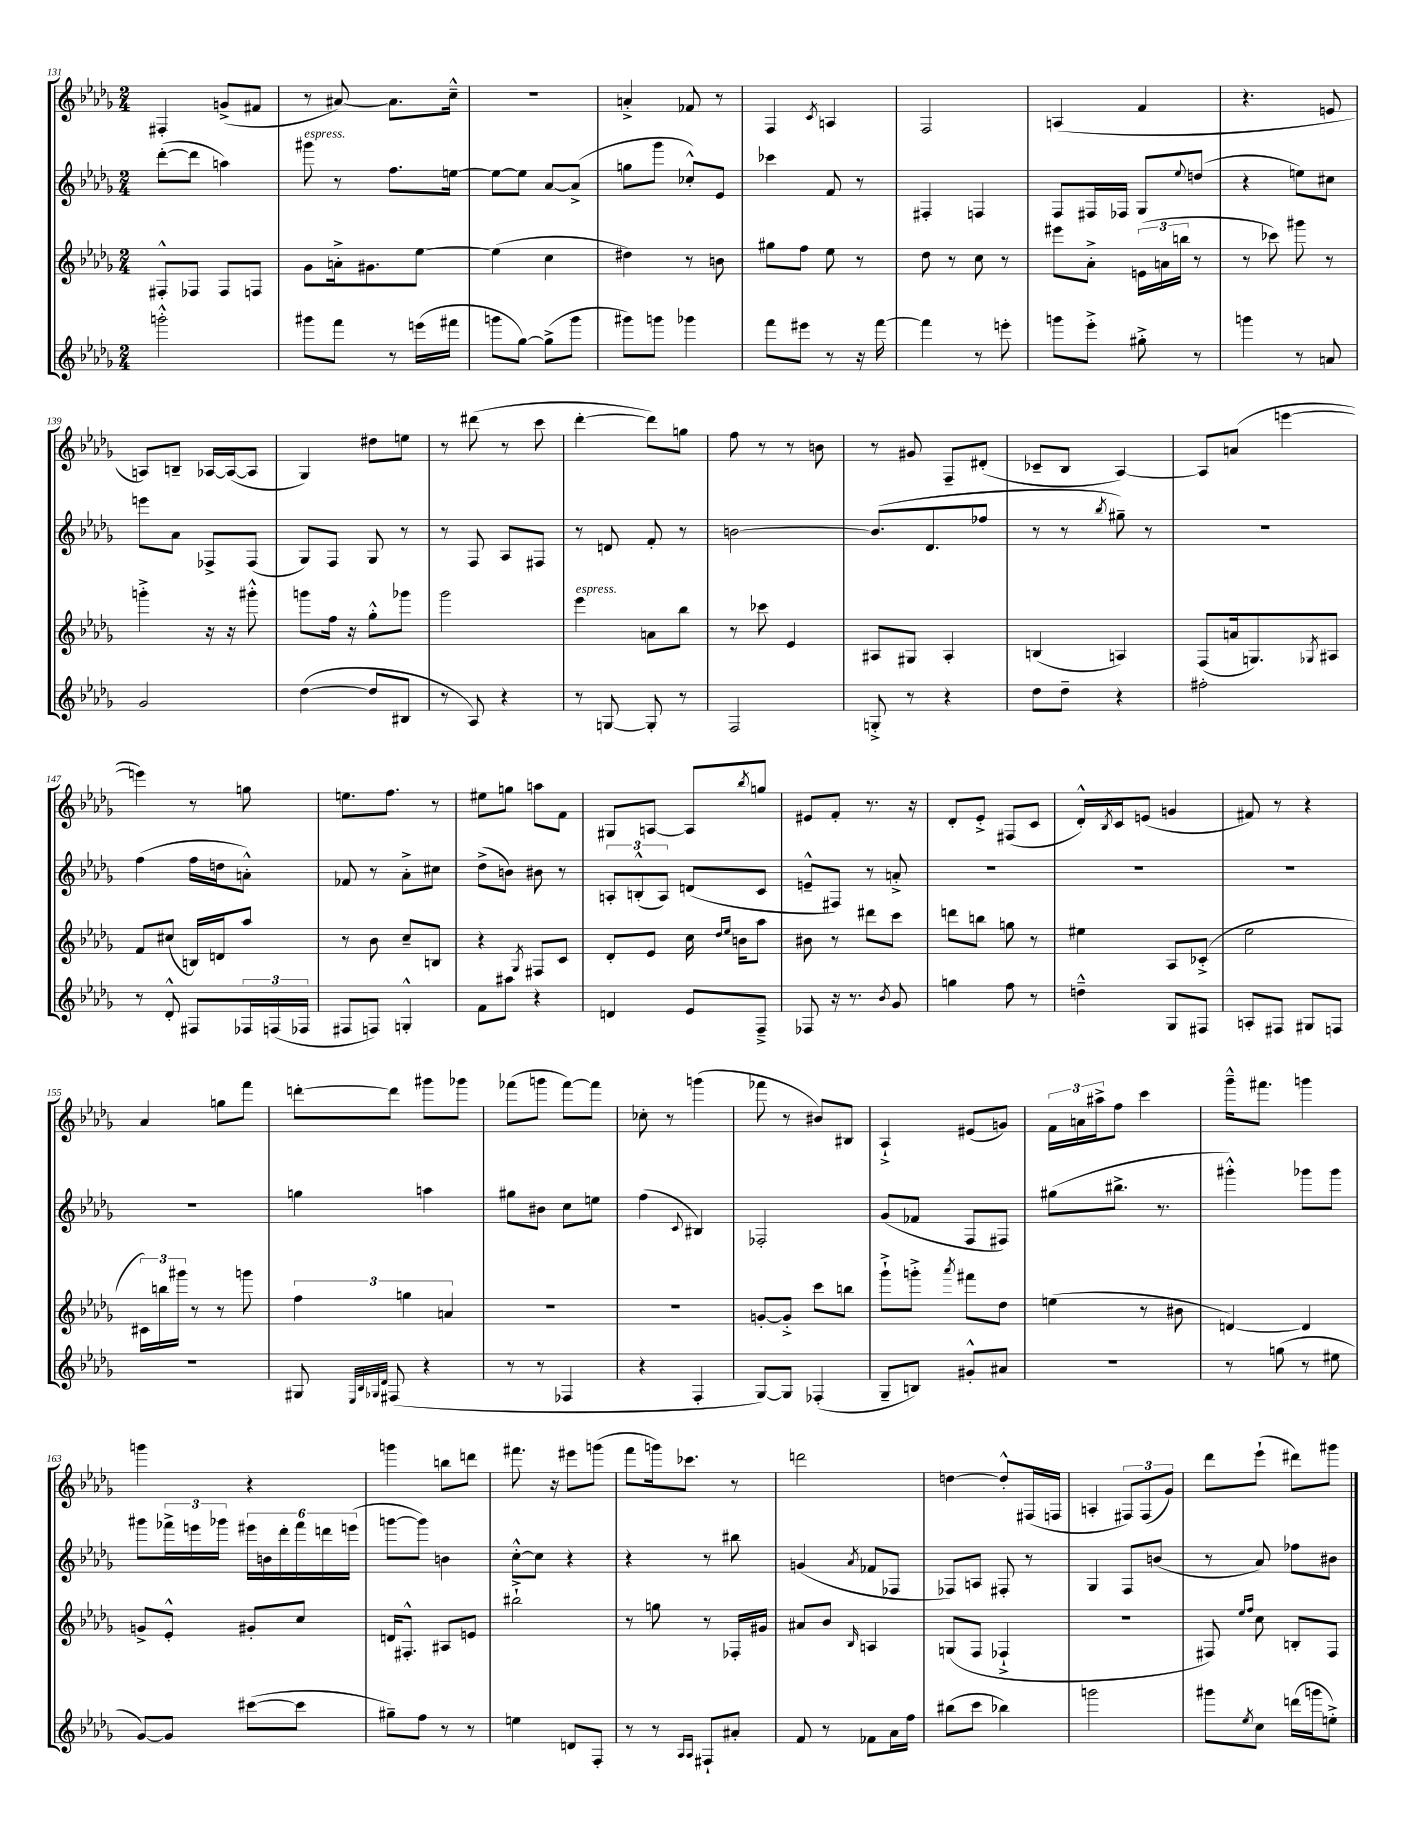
<<
\new StaffGroup <<
\new Staff = "s0" {
    \clef treble \key des \major \numericTimeSignature \time 2/4
    fis4-. g'8->( fis'8 |
    r8 ais'8~) ais'8. c''16---^ |
    r2 |
    a'4-.-> fes'8 r8 |
    f4 \acciaccatura { c'8 } a4 |
    f2 |
    a4( f'4 |
    r4. e'8 |
    a8) b8-- aes16~ aes16~( aes8 |
    ges4) dis''8 e''8 |
    r8 dis'''8( r8 c'''8 |
    des'''4~-. des'''8) g''8 |
    f''8 r8 r8 b'8 |
    r8 gis'8 f8-- dis'8-.( |
    ces'8-- bes8 aes4~) |
    aes8 a'8( e'''4~ |
    e'''4) r8 g''8 |
    e''8. f''8. r8 |
    eis''8 g''8 a''8 f'8 |
    gis8 a8~ a8 \acciaccatura { bes''8 } g''8 |
    eis'8 f'8-. r8. r16 |
    des'8-. ees'8-.-> fis8( c'8 |
    des'16-.-^) \acciaccatura { bes8 } c'16 e'8( g'4 |
    fis'8) r8 r4 |
    aes'4 g''8 f'''8 |
    d'''8~-. d'''8 gis'''8 ges'''8 |
    fes'''8( g'''8 fes'''8~) fes'''8 |
    ces''8-. r8 g'''4( |
    fes'''8 r8 bis'8) bis8 |
    aes4-!-> eis'8( g'8) |
    \tuplet 3/2 { f'16 a'16 ais''16-> } f''8 c'''4 |
    ges'''16---^ fis'''8. g'''4 |
    g'''4 r4 |
    g'''4 b''8 d'''8 |
    fis'''8. r16 eis'''8 g'''8( |
    f'''8 g'''16) ces'''8. r8 |
    d'''2 |
    d''4~ d''8-.-^ fis16( f16 |
    a4-. \tuplet 3/2 { fis8) fis8( ges'8) } |
    des'''8 ees'''8-!( dis'''8) gis'''8 \bar "|." |
}
\new Staff = "s1" {
    \clef treble \key des \major \numericTimeSignature \time 2/4
    des'''8~-.( des'''8 a''4) |
    gis'''8^\markup { \italic "espress." } r8 f''8. e''16~ |
    e''8~ e''8 aes'8~ aes'8->( |
    g''8 ges'''8 ces''8-.-^) ees'8 |
    ces'''4 f'8 r8 |
    fis4-. f4 |
    f8 fis16 fes16 ges8 \appoggiatura { ees''8 } d''8( |
    r4 e''8) cis''8 |
    e'''8 aes'8 fes8-> fes8( |
    ges8) f8 ges8 r8 |
    r8 f8 aes8 fis8 |
    r8 d'8 f'8-. r8 |
    b'2~ |
    b'8.( des'8. fes''8 |
    r8 r8 \acciaccatura { bes''8 } gis''8--) r8 |
    r2 |
    f''4( f''16 d''16 a'8-.-^) |
    fes'8 r8 aes'8-.-> cis''8 |
    des''8->( b'8) bis'8 r8 |
    \tuplet 3/2 { a8-. b8-.-^( a8) } d'8( c'8 |
    e'8---^ fis8) r8 a'8-.-> |
    R2 |
    R2 |
    R2 |
    R2 |
    g''4 a''4 |
    gis''8 bis'8 c''8 e''8 |
    f''4( \appoggiatura { c'8 } bis4) |
    fes2-. |
    ges'8( fes'8 f8 fis8) |
    gis''8( bis''8.-> r8. |
    gis'''4-.-^) ges'''8 ges'''8 |
    gis'''8 \tuplet 3/2 { fes'''16-> e'''16 ges'''16 } \tuplet 6/4 { eis'''16 b'16 des'''16-. fes'''16 d'''16 e'''16( } |
    g'''8~ g'''8) b'4 |
    c''8~-.-^ c''8 r4 |
    r4 r8 bis''8 |
    g'4( \acciaccatura { aes'8 } fes'8 fes8 |
    fes8) a8 fis8-. r8 |
    ges4 f8 b'8( |
    r8 aes'8) fes''8 bis'8 \bar "|." |
}
\new Staff = "s2" {
    \clef treble \key des \major \numericTimeSignature \time 2/4
    fis8-.-^ fes8 fes8 f8 |
    ges'8 a'16-.-> gis'8. ees''8~ |
    ees''4( c''4 |
    dis''4) r8 b'8 |
    gis''8 f''8 ees''8 r8 |
    des''8 r8 c''8 r8 |
    eis'''8 aes'8-.-> \tuplet 3/2 { e'16( a'16 b''16 } r8 |
    r8 ces'''8) gis'''8 r8 |
    g'''4-.-> r16 r16 gis'''8-.-^ |
    g'''8 f''16 r16 ges''8-.-^ ges'''8 |
    ges'''2 |
    ees'''4^\markup { \italic "espress." } a'8 bes''8 |
    r8 ces'''8 ees'4 |
    ais8 gis8 ais4-. |
    b4( a4) |
    f8( a'16 g8.) \acciaccatura { ges8 } ais8 |
    f'8 cis''8( b16) d'16 aes''8 |
    r8 bes'8 c''8-- b8 |
    r4 \acciaccatura { ges8 } fis8 c'8 |
    des'8-. ees'8 c''16 \grace { des''16 ees''16 } b'16 aes''8 |
    bis'8 r8 dis'''8 c'''8 |
    d'''8 b''8 g''8 r8 |
    eis''4 aes8 ces'8-.->( |
    ees''2 |
    \tuplet 3/2 { cis'16) b''16 gis'''16 } r8 r8 g'''8 |
    \tuplet 3/2 { f''4 g''4 a'4 } |
    R2 |
    R2 |
    g'8~-. g'8-.-> c'''8 b''8 |
    ges'''8-!-> g'''8-.-> \acciaccatura { aes'''8 } fis'''8 des''8 |
    e''4( r8 bis'8 |
    d'4~) d'4 |
    g'8-> ees'8-.-^ gis'8-. c''8 |
    d'16 fis8.-.-^ ais8 e'8 |
    bis''2-!-> |
    r8 g''8 r8 fes16-. gis'16 |
    ais'8 bes'8 \grace { bes16 } a4 |
    g8( f8 fes4-!-> |
    r2 |
    fis8) \grace { ees''16 f''16 } c''8 b8-. fis8 \bar "|." |
}
\new Staff = "s3" {
    \clef treble \key des \major \numericTimeSignature \time 2/4
    g'''2-.-^ |
    gis'''8 f'''8 r8 e'''16( fis'''16 |
    g'''8 ges''8~) ges''8->( g'''8 |
    gis'''8) g'''8 ges'''4 |
    f'''8 eis'''8 r8 r16 f'''16~ |
    f'''4 r8 e'''8-. |
    g'''8 ees'''8-.-> gis''8-.-> r8 |
    g'''4 r8 a'8 |
    ges'2 |
    des''4~( des''8 bis8 |
    r8 aes8) r4 |
    r8 g8~ g8-. r8 |
    f2 |
    g8-.-> r8 r4 |
    des''8 des''8-- r4 |
    fis''2-. |
    r8 des'8-.-^ fis8 \tuplet 3/2 { fes16 f16( fes16 } |
    fis8 f8) g4-.-^ |
    f'8 ais''8 r4 |
    d'4 ees'8 f8---> |
    fes8 r16 r8. \acciaccatura { bes'8 } ges'8 |
    g''4 f''8 r8 |
    d''4---^ ges8 fis8 |
    a8-. fis8 gis8 f8 |
    r2 |
    gis8 \grace { ees32 bes32 ges32 des'32 } fis8( r4 |
    r8 r8 fes4 |
    r4 f4-. |
    ges8~) ges8 fes4-.( |
    ges8-- b8) gis'8-.-^ ais'8 |
    R2 |
    r8 g''8( r8 eis''8 |
    ges'8~) ges'8 cis'''8~( cis'''8 |
    gis''8--) f''8 r8 r8 |
    e''4 d'8 f8-. |
    r8 r8 \grace { aes16 aes16 } fis8-! ais'8-. |
    f'8 r8 fes'8 aes'16 f''16 |
    bis''8( c'''8 bes''4) |
    g'''2 |
    gis'''8 \acciaccatura { ees''8 } c''8 d'''16( g'''16 e''8-.->) \bar "|." |
}
>>
>>
\layout { \context { \Score currentBarNumber = #131 } }
